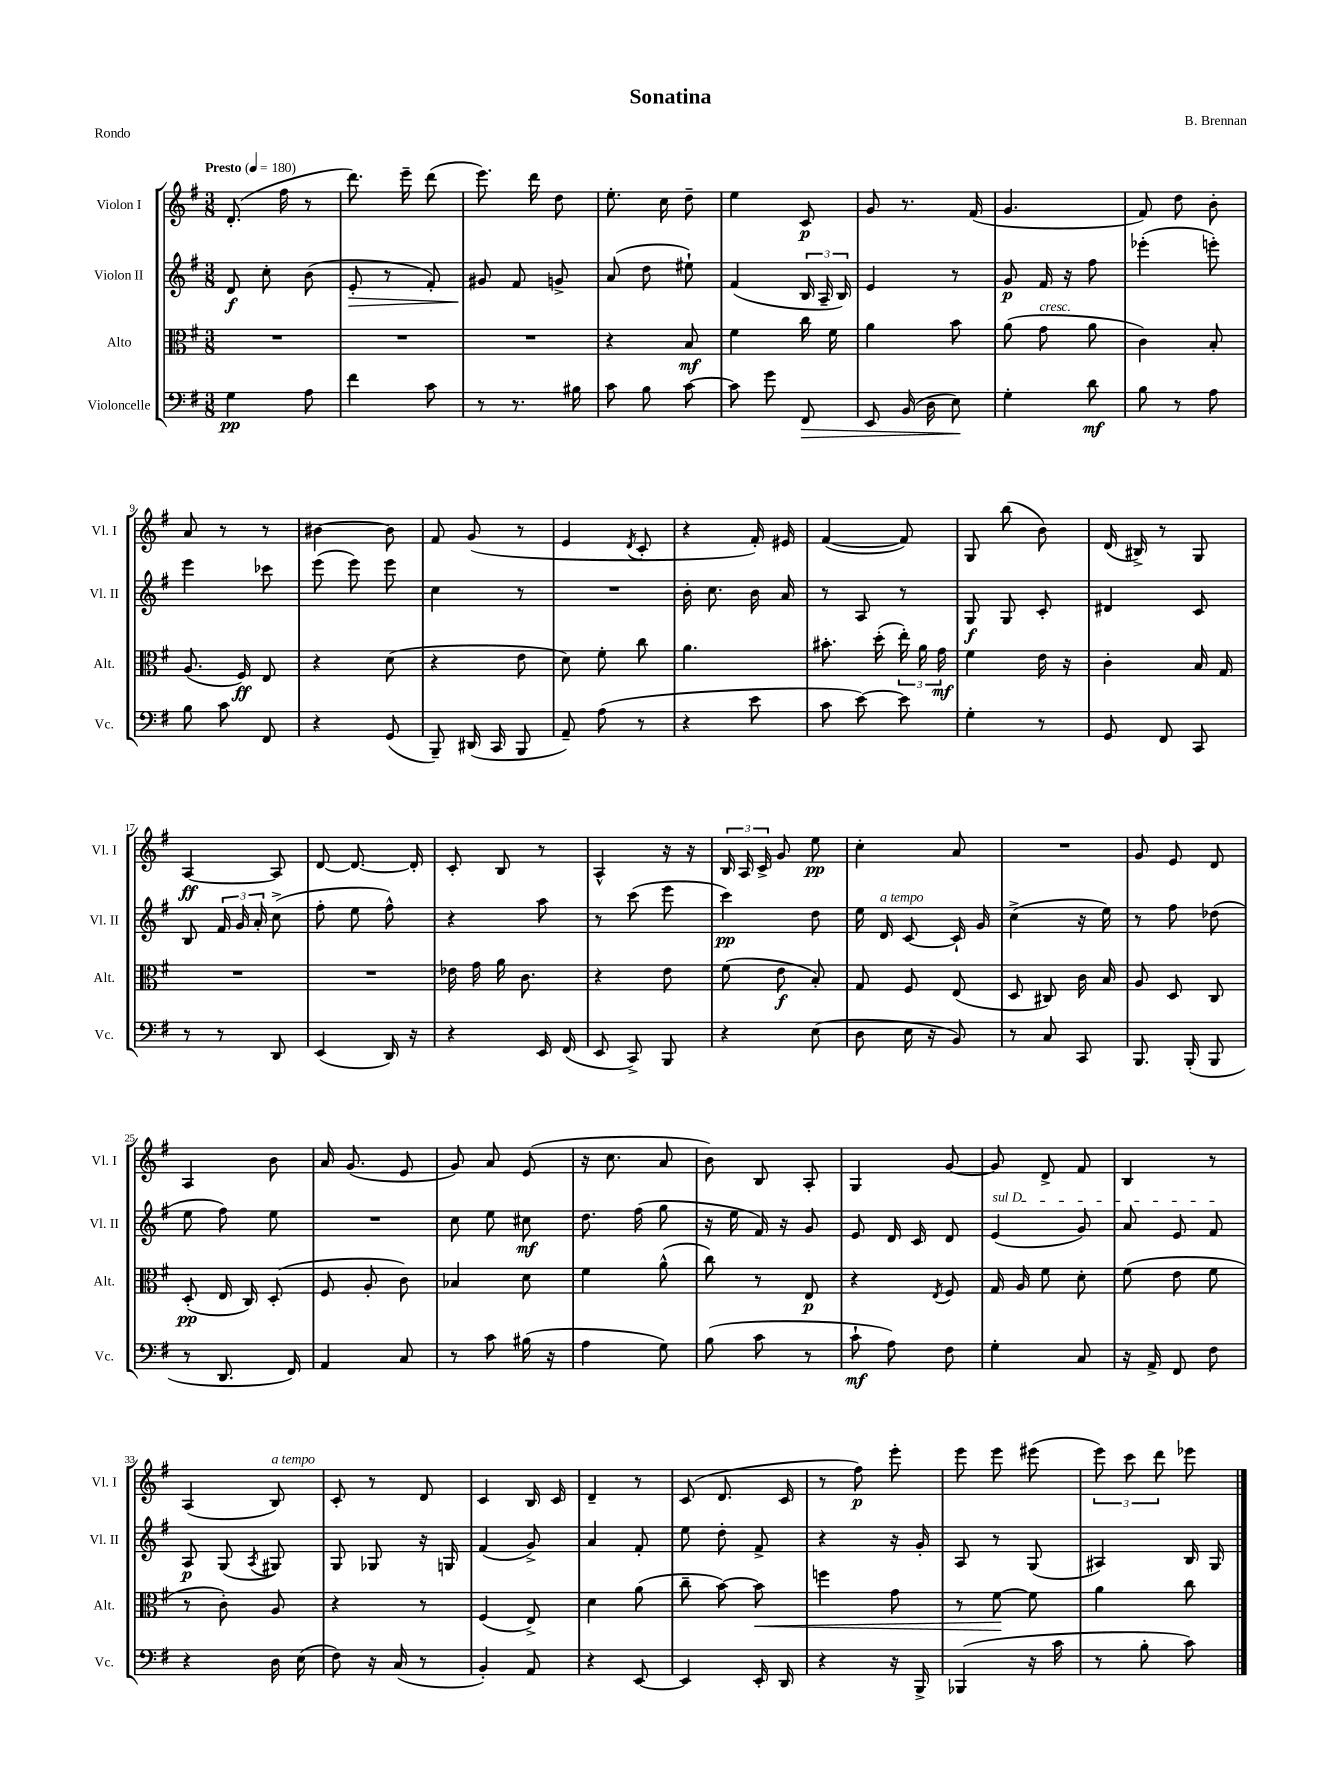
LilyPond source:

\header { title = "Sonatina" composer = "B. Brennan" piece = "Rondo" }
<<
\new StaffGroup <<
\new Staff = "s0" \with { instrumentName = "Violon I" shortInstrumentName = "Vl. I" } {
    \clef treble \key g \major \numericTimeSignature \time 3/8 \tempo "Presto" 4 = 180
    \autoBeamOff d'8.-.( fis''16 r8 |
    d'''8.) e'''16-- d'''8( |
    e'''8.) d'''16 d''8 |
    e''8.-. c''16 d''8-- |
    e''4 c'8\p |
    g'8 r8. fis'16( |
    g'4. |
    fis'8) d''8 b'8-. |
    a'8 r8 r8 |
    bis'4~ bis'8 |
    fis'8 g'8( r8 |
    e'4 \acciaccatura { d'8 } c'8-. |
    r4 fis'16-.) eis'16 |
    fis'4~( fis'8) |
    g8 b''8( b'8) |
    d'16( bis16->) r8 g8 |
    a4~\ff a8 |
    d'8~ d'8.~ d'16-. |
    c'8-. b8 r8 |
    a4-^ r16 r16 |
    \tuplet 3/2 { b16 a16 c'16-> } g'8 e''8\pp |
    c''4-. a'8 |
    R4. |
    g'8 e'8 d'8 |
    a4 b'8 |
    a'16 g'8.( e'8 |
    g'8) a'8 e'8( |
    r16 c''8. a'8 |
    b'8) b8 a8-. |
    g4 g'8~ |
    g'8 d'8-> fis'8 |
    b4 r8 |
    a4( b8^\markup { \italic "a tempo" }) |
    c'8-. r8 d'8 |
    c'4 b16 c'16 |
    d'4-- r8 |
    c'8( d'8. c'16 |
    r8 fis''8\p) e'''8-. |
    e'''8 e'''8 eis'''8( |
    \tuplet 3/2 { e'''8) c'''8 d'''8 } ees'''8 \bar "|." |
}
\new Staff = "s1" \with { instrumentName = "Violon II" shortInstrumentName = "Vl. II" } {
    \clef treble \key g \major \numericTimeSignature \time 3/8
    \autoBeamOff d'8\f c''8-. b'8( |
    e'8-.\> r8 fis'8-.) |
    gis'8\! fis'8 g'8-> |
    a'8( d''8 eis''8-!) |
    fis'4( \tuplet 3/2 { b16 a16-- b16) } |
    e'4 r8 |
    g'8\p fis'16 r16 fis''8 |
    ees'''4-.( e'''8-.) |
    e'''4 ces'''8 |
    e'''8( e'''8) e'''8 |
    c''4 r8 |
    R4. |
    b'16-. c''8. b'16 a'16 |
    r8 a8 r8 |
    g8\f g8 c'8-. |
    dis'4 c'8 |
    b8 \tuplet 3/2 { fis'16 g'16 a'16-. } c''8->( |
    fis''8-. e''8 fis''8-^) |
    r4 a''8 |
    r8 c'''8( e'''8 |
    c'''4\pp) d''8 |
    e''16 d'16^\markup { \italic "a tempo" } c'8~ c'16-! g'16 |
    c''4->( r16 e''16) |
    r8 fis''8 des''8( |
    e''8 fis''8) e''8 |
    R4. |
    c''8 e''8 cis''8\mf |
    d''8. fis''16( g''8 |
    r16 e''16 fis'16) r16 g'8 |
    e'8 d'16 c'16 d'8 |
    \once \override TextSpanner.bound-details.left.text = \markup { \italic "sul D" } e'4\startTextSpan( g'8) |
    a'8 e'8 fis'8\stopTextSpan |
    a8\p g8( \acciaccatura { a8 } gis8) |
    g8 ges8 r16 g16 |
    fis'4( g'8->) |
    a'4 fis'8-. |
    e''8 d''8-. fis'8-> |
    r4 r16 g'16-. |
    a8 r8 g8( |
    ais4) b16 g16 \bar "|." |
}
\new Staff = "s2" \with { instrumentName = "Alto" shortInstrumentName = "Alt." } {
    \clef alto \key g \major \numericTimeSignature \time 3/8
    \autoBeamOff R4. |
    R4. |
    R4. |
    r4 b8\mf |
    fis'4 c''16 fis'16 |
    a'4 b'8 |
    a'8( g'8^\markup { \italic "cresc." } a'8 |
    c'4) b8-. |
    a8.( fis16\ff) e8 |
    r4 d'8( |
    r4 e'8 |
    d'8) fis'8-. c''8 |
    a'4. |
    bis'8.-. d''16-.( \tuplet 3/2 { e''16-.) a'16 g'16\mf } |
    fis'4 e'16 r16 |
    c'4-. b16 g16 |
    R4. |
    R4. |
    ees'16 g'16 a'16 c'8. |
    r4 e'8 |
    fis'8( e'8\f b8-.) |
    g8 fis8 e8( |
    d8 cis8) c'16 b16 |
    a8 d8 c8 |
    d8-.\pp( e16 c16) d8-.( |
    fis8 a8-. c'8) |
    bes4 d'8 |
    fis'4 a'8-^( |
    c''8) r8 e8\p |
    r4 \acciaccatura { e8 } fis8 |
    g16 a16 fis'8 d'8-. |
    fis'8( e'8 fis'8 |
    r8 c'8-.) a8 |
    r4 r8 |
    fis4( e8->) |
    d'4 a'8( |
    c''8-- b'8~) b'8\< |
    f''4 g'8 |
    r8 fis'8~\! fis'8 |
    a'4 c''8 \bar "|." |
}
\new Staff = "s3" \with { instrumentName = "Violoncelle" shortInstrumentName = "Vc." } {
    \clef bass \key g \major \numericTimeSignature \time 3/8
    \autoBeamOff g4\pp a8 |
    fis'4 c'8 |
    r8 r8. bis16 |
    c'8 b8 c'8~ |
    c'8 g'8 fis,8\> |
    e,8 b,16( d16 e8\!) |
    g4-. d'8\mf |
    b8 r8 a8 |
    b8 c'8 fis,8 |
    r4 g,8( |
    b,,8--) dis,16( c,16 b,,8 |
    a,8--) a8( r8 |
    r4 e'8 |
    c'8 e'8~) e'8 |
    g4-. r8 |
    g,8 fis,8 c,8 |
    r8 r8 d,8 |
    e,4( d,16) r16 |
    r4 e,16 fis,16( |
    e,8 c,8->) b,,8 |
    r4 e8( |
    d8 e16 r16 b,8) |
    r8 c8 c,8 |
    b,,8. b,,16-.( b,,8 |
    r8 d,8. fis,16) |
    a,4 c8 |
    r8 c'8 bis16( r16 |
    a4 g8) |
    b8( c'8 r8 |
    c'8-!\mf a8) fis8 |
    g4-. c8 |
    r16 a,16-> fis,8 fis8 |
    r4 d16 e16( |
    fis8) r16 c16( r8 |
    b,4-.) a,8 |
    r4 e,8~ |
    e,4 e,16-. d,16 |
    r4 r16 b,,16-> |
    bes,,4( r16 c'16 |
    r8 b8-. c'8) \bar "|." |
}
>>
>>
